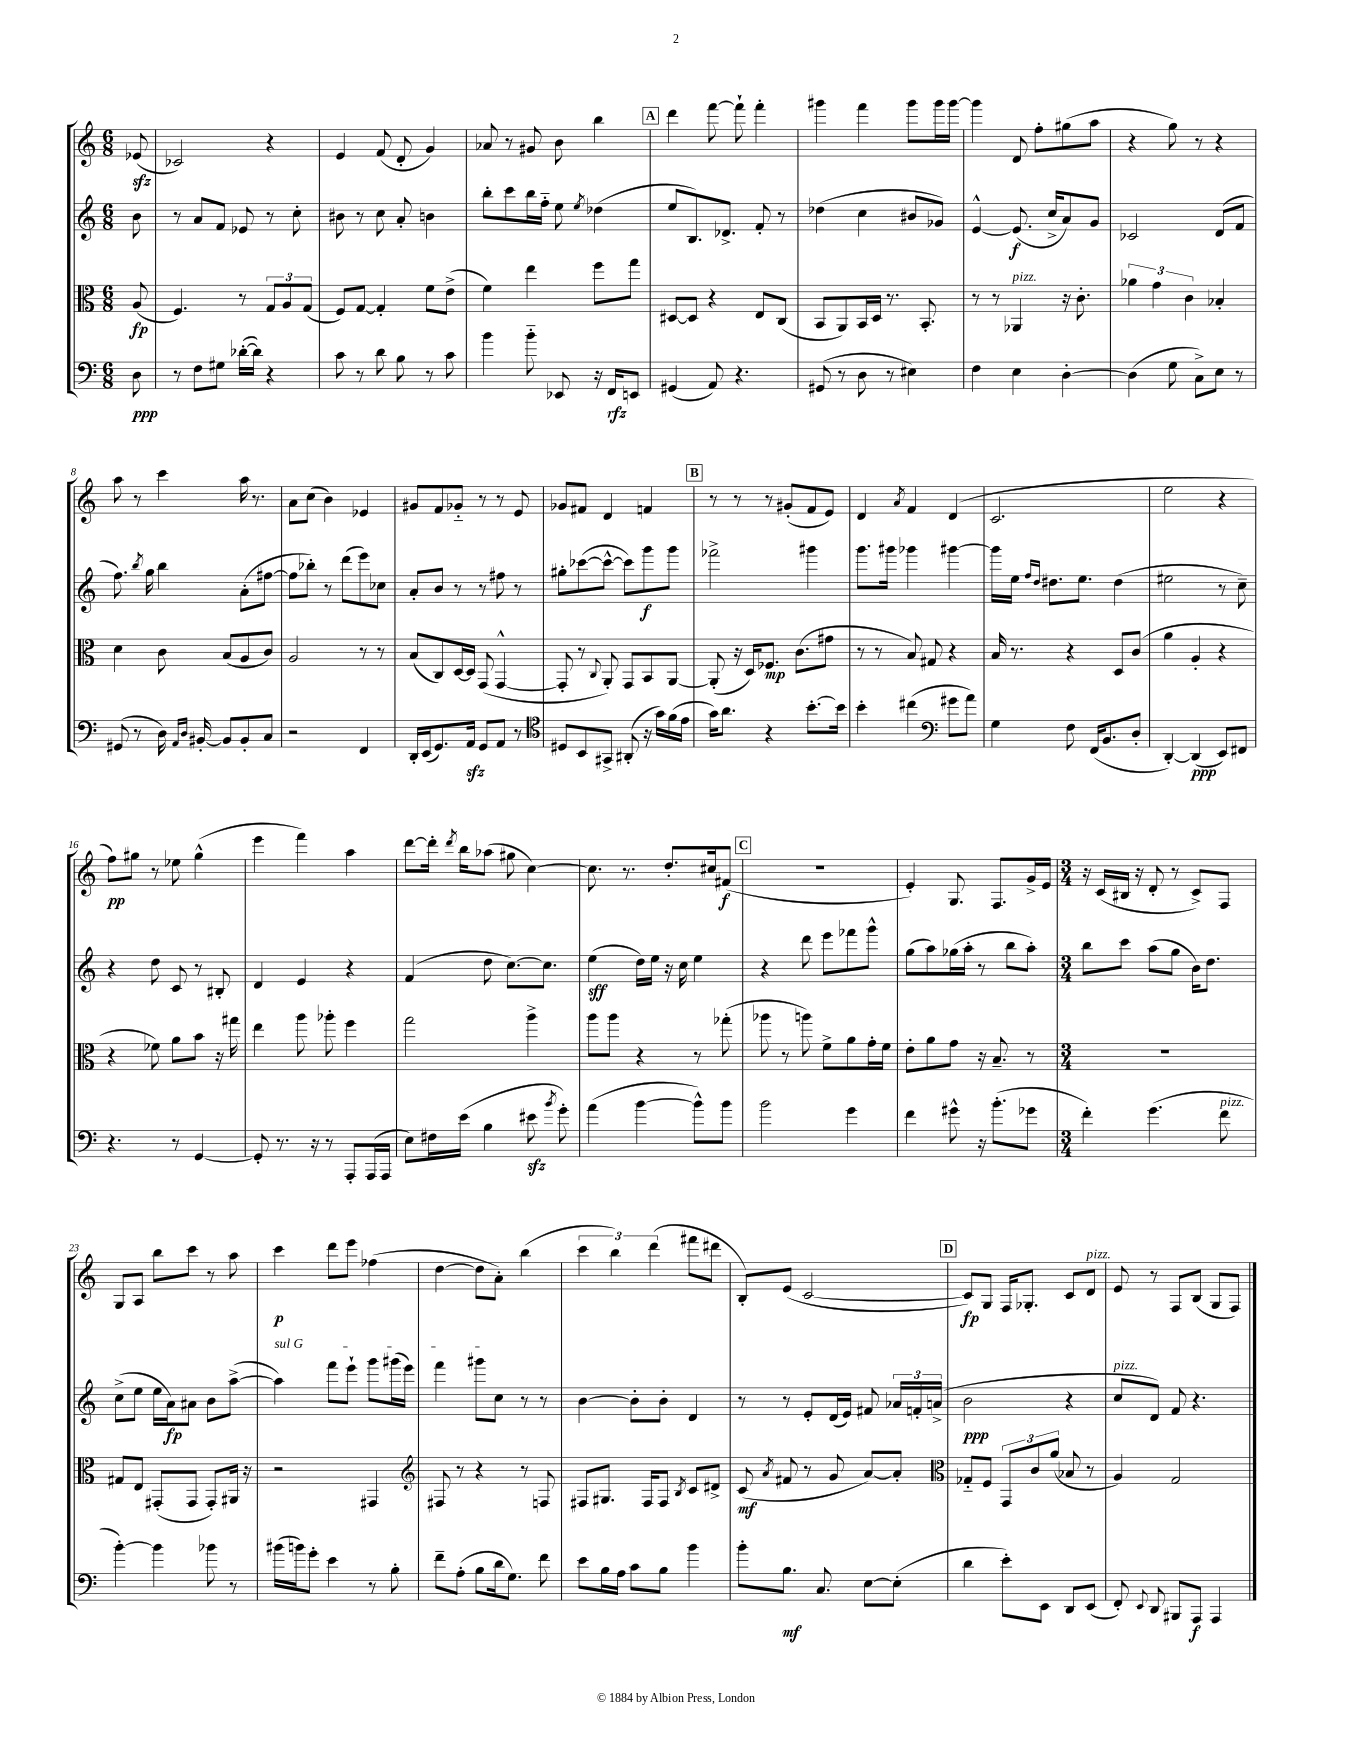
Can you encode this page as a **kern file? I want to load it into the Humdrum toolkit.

**kern	**kern	**kern	**kern
*staff4	*staff3	*staff2	*staff1
*clefF4	*clefC3	*clefG2	*clefG2
*k[]	*k[]	*k[]	*k[]
*M6/8	*M6/8	*M6/8	*M6/8
8D	(8A	8b	(8e-
=	=	=	=
8r	4.F)	8r	2c-)
8F	.	8a	.
8G#	.	8f	.
([16d-'	8r	8e-	.
16d-])	.	.	.
4r	12G	8r	4r
.	12A	.	.
.	.	8cc'	.
.	(12G	.	.
=	=	=	=
8c	8F)	8b#	4e
8r	[8G	8r	.
8d	4G']	8cc	(8f
8B	.	8a'	8d'
8r	8f	4b	4g)
8c	(8e^	.	.
=	=	=	=
4b	4f)	8bb'	8a-
.	.	8ccc	8r
8b'~	4ee	16bb	8g#
.	.	16ff'~	.
8EE-	.	8ee	8b
.	.	8qee	.
16r	8ff	(4dd-	4bb
16FF	.	.	.
8EE	8gg	.	.
=	=	=	=
(4GG#	[8D#	8ee	4ddd
.	8D#]	8.B)	.
8AA)	4r	.	[8fff
.	.	8.d-^	.
4.r	.	.	8fff`]
.	8E	8f'	4fff'
.	(8C	8r	.
=	=	=	=
(8GG#	8BB	(4dd-	4ggg#
8r	8AA)	.	.
8D	16BB	4cc	4fff
.	16D	.	.
8r	8.r	.	.
4E#)	.	8b#	8ggg#
.	8.BB'	.	.
.	.	8g-)	16ggg#
.	.	.	[16ggg#
=	=	=	=
4F	8r	[4e^^	4ggg#]
.	8r	.	.
4E	4AA-	(8.e]	8d
.	.	.	8ff'
.	.	16cc^	.
[4D'	16r	8a)	(8gg#
.	8.c'	.	.
.	.	8g	8aa
=	=	=	=
(4D]	6a-	2c-	4r
.	6g	.	.
8G	.	.	8gg)
.	6c	.	.
8C^)	.	.	8r
8E	4B-'	(8d	4r
8r	.	8f	.
=	=	=	=
(8GG#	4d	8.ff)	8aa
8r	.	.	8r
.	.	8qbb	.
.	.	16gg	.
16D)	8c	4bb	4ccc
16qqAA	.	.	.
16qqD	.	.	.
[16BB#'	.	.	.
8BB#]	(8B	.	.
8BB#'	8A	(8a'	16aa
.	.	.	8.r
8C	8c)	[8ff#	.
=	=	=	=
2r	2A	8ff#]	8a
.	.	8bb-')	(8cc
.	.	8r	4b)
.	.	(8ddd	.
4FF	8r	8eee)	4e-
.	8r	8cc-	.
=	=	=	=
16DD'	(8B	8a'	8g#
(16EE	.	.	.
8.GG)	8C)	8b	8f
.	[16D	8r	8g-'~
16AA	16D]	.	.
8GG	(8GG	8r	8r
8AA	[4GG^^	8ff#	8r
8r	.	8r	8e
=	=	=	=
*clefC4	*	*	*
8D#	8GG']	8gg#'	8g-
8BB	8r	([8ccc-	8f#
.	8qqC	.	.
8GG#^	8AA')	8ccc-^^_	4d
(8AA#'	8GG	8ccc-])	.
16r	8BB	8ggg	4f
16g)	.	.	.
(16f	[8AA	8ggg	.
16e	.	.	.
=	=	=	=
16g)	(8AA']	2fff-^	8r
8.a	.	.	.
.	16r	.	8r
.	16D)	.	.
4r	8.F-	.	8r
.	.	.	(8g#'
.	(8.c	.	.
[8.b'	.	4ggg#	8f
.	8g#	.	8e)
16b]	.	.	.
=	=	=	=
4b'	8r	8.ggg	4d
.	8r	.	.
.	.	16ggg#	.
.	.	.	8qa
(4cc#	8B)	4ggg-	4f
.	8G#	.	.
*clefF4	*	*	*
8g#	4r	[4ggg#	(4d
8a)	.	.	.
=	=	=	=
4G	16B	16ggg#]	2.c
.	8.r	16ee	.
.	.	16qqff	.
.	.	16qqdd	.
.	.	8.dd#	.
8F	4r	.	.
.	.	8.ee	.
(16FF	.	.	.
8.BB	.	.	.
.	8D	(4dd#	.
8D'	(8c	.	.
=	=	=	=
[4DD')	4a	2ee#	2ee
(4DD]	4A'	.	.
8EE)	4r	8r	4r
8FF#	.	8cc~)	.
=	=	=	=
4.r	4r	4r	8ff)
.	.	.	8gg#
.	8f-)	8dd	8r
8r	8a	8c	8ee-
[4GG	8b	8r	(4gg#^^
.	16r	8B#'	.
.	16gg#	.	.
=	=	=	=
8GG']	4ee	4d	4eee
8.r	.	.	.
.	8aa	4e	4fff)
16r	.	.	.
8r	8aa-'	.	.
8AAA'	4ff	4r	4aa
(16AAA	.	.	.
16AAA	.	.	.
=	=	=	=
8E)	2gg	(4f	[8ddd
16F#	.	.	16ddd']
.	.	.	8qddd
(16e	.	.	16bb
4B	.	8dd	(8aa-
.	.	[8.cc)	8gg#
8e#	4aa^	.	[4cc)
.	.	8.cc]	.
8qb	.	.	.
8g')	.	.	.
=	=	=	=
(4a	8aa	(4ee	8.cc]
.	8aa	.	.
.	.	.	8.r
[4b	4r	16dd)	.
.	.	16ee	.
.	.	16r	8.dd'
.	.	16cc	.
8b^^])	8r	4ee	.
.	.	.	16cc#
8b	(8gg-'	.	(8f#
=	=	=	=
2b	8aa-	4r	2.r
.	8r	.	.
.	8aa)	8ddd	.
.	8f^	8eee	.
4g	8a	8fff-	.
.	16g'	8ggg^^	.
.	16f	.	.
=	=	=	=
4f	8e'	(8gg	4e')
.	8a	8aa)	.
8g#^^	8g	(16gg-	8.G
.	.	16aa'	.
16r	16r	8r	.
(8.b'	8.B~	.	8.F
.	.	8bb	.
8g-	8r	8aa')	16g^
.	.	.	16e
=	=	=	=
*M3/4	*M3/4	*M3/4	*M3/4
4f')	2.r	8bb	16r
.	.	.	(16c
.	.	8ccc	16B#
.	.	.	16r
(4.g	.	(8aa	8d'
.	.	8gg	8r
.	.	16b)	8c^)
.	.	8.dd	.
8f	.	.	8F
=	=	=	=
[4b')	8G#	(8cc^	8G
.	8E	8ee	8A
4b]	(8GG#'	16ee	8bb
.	.	16a)	.
.	8GG#	8a#	8ccc
8b-	8GG#')	8b	8r
8r	16AA#	([8aa^	8aa
.	16r	.	.
=	=	=	=
(16b#	2r	4aa])	4ccc
16b)	.	.	.
8g'	.	.	.
4e	.	8fff	8ddd
.	.	8eee`	8eee
8r	4GG#	8ggg	(4ff-
8B'	.	(16ggg#	.
.	.	16eee)	.
=	=	=	=
*	*clefG2	*	*
8f~	8F#	4fff	[4dd
(8A'	8r	.	.
8B	4r	8ggg#	8dd]
16d	.	8cc	8a')
8.G)	.	.	.
.	8r	8r	(4bb
8f	8F	8r	.
=	=	=	=
8e	8F#	[4b	6ccc
16B	8.G#	.	.
.	.	.	6bb)
16A	.	.	.
8c	.	8b']	.
.	16F#	.	.
.	.	.	(6ddd
8B	8F#	8b'	.
.	8qB	.	.
4b	8c	4d	8fff#
.	8d#^	.	8ddd#
=	=	=	=
8b'	(8c	8r	8B')
.	8qa	.	.
8.B	8f#	8r	(8e
.	8r	8e'	[2c
8.C	.	.	.
.	8g	(16d	.
.	.	16e)	.
[8E	[8a)	8f#	.
(8E']	8a']	24a-	.
.	.	24f'	.
.	.	(24a^	.
=	=	=	=
*	*clefC3	*	*
4d	8G-'~	2b	8c])
.	8F	.	8G
8e')	12GG	.	16F
.	.	.	8.G-'
.	12c	.	.
8EE	.	.	.
.	(12a	.	.
8DD	8B-	4r	8c
(8EE	8r	.	8d
=	=	=	=
8FF')	4A)	8cc	8e
8qqEE	.	.	.
8DD	.	8d)	8r
8BBB#	2G	8f	8F
8AAA	.	4.r	(8B
4AAA	.	.	8G
.	.	.	8F)
==	==	==	==
*-	*-	*-	*-
